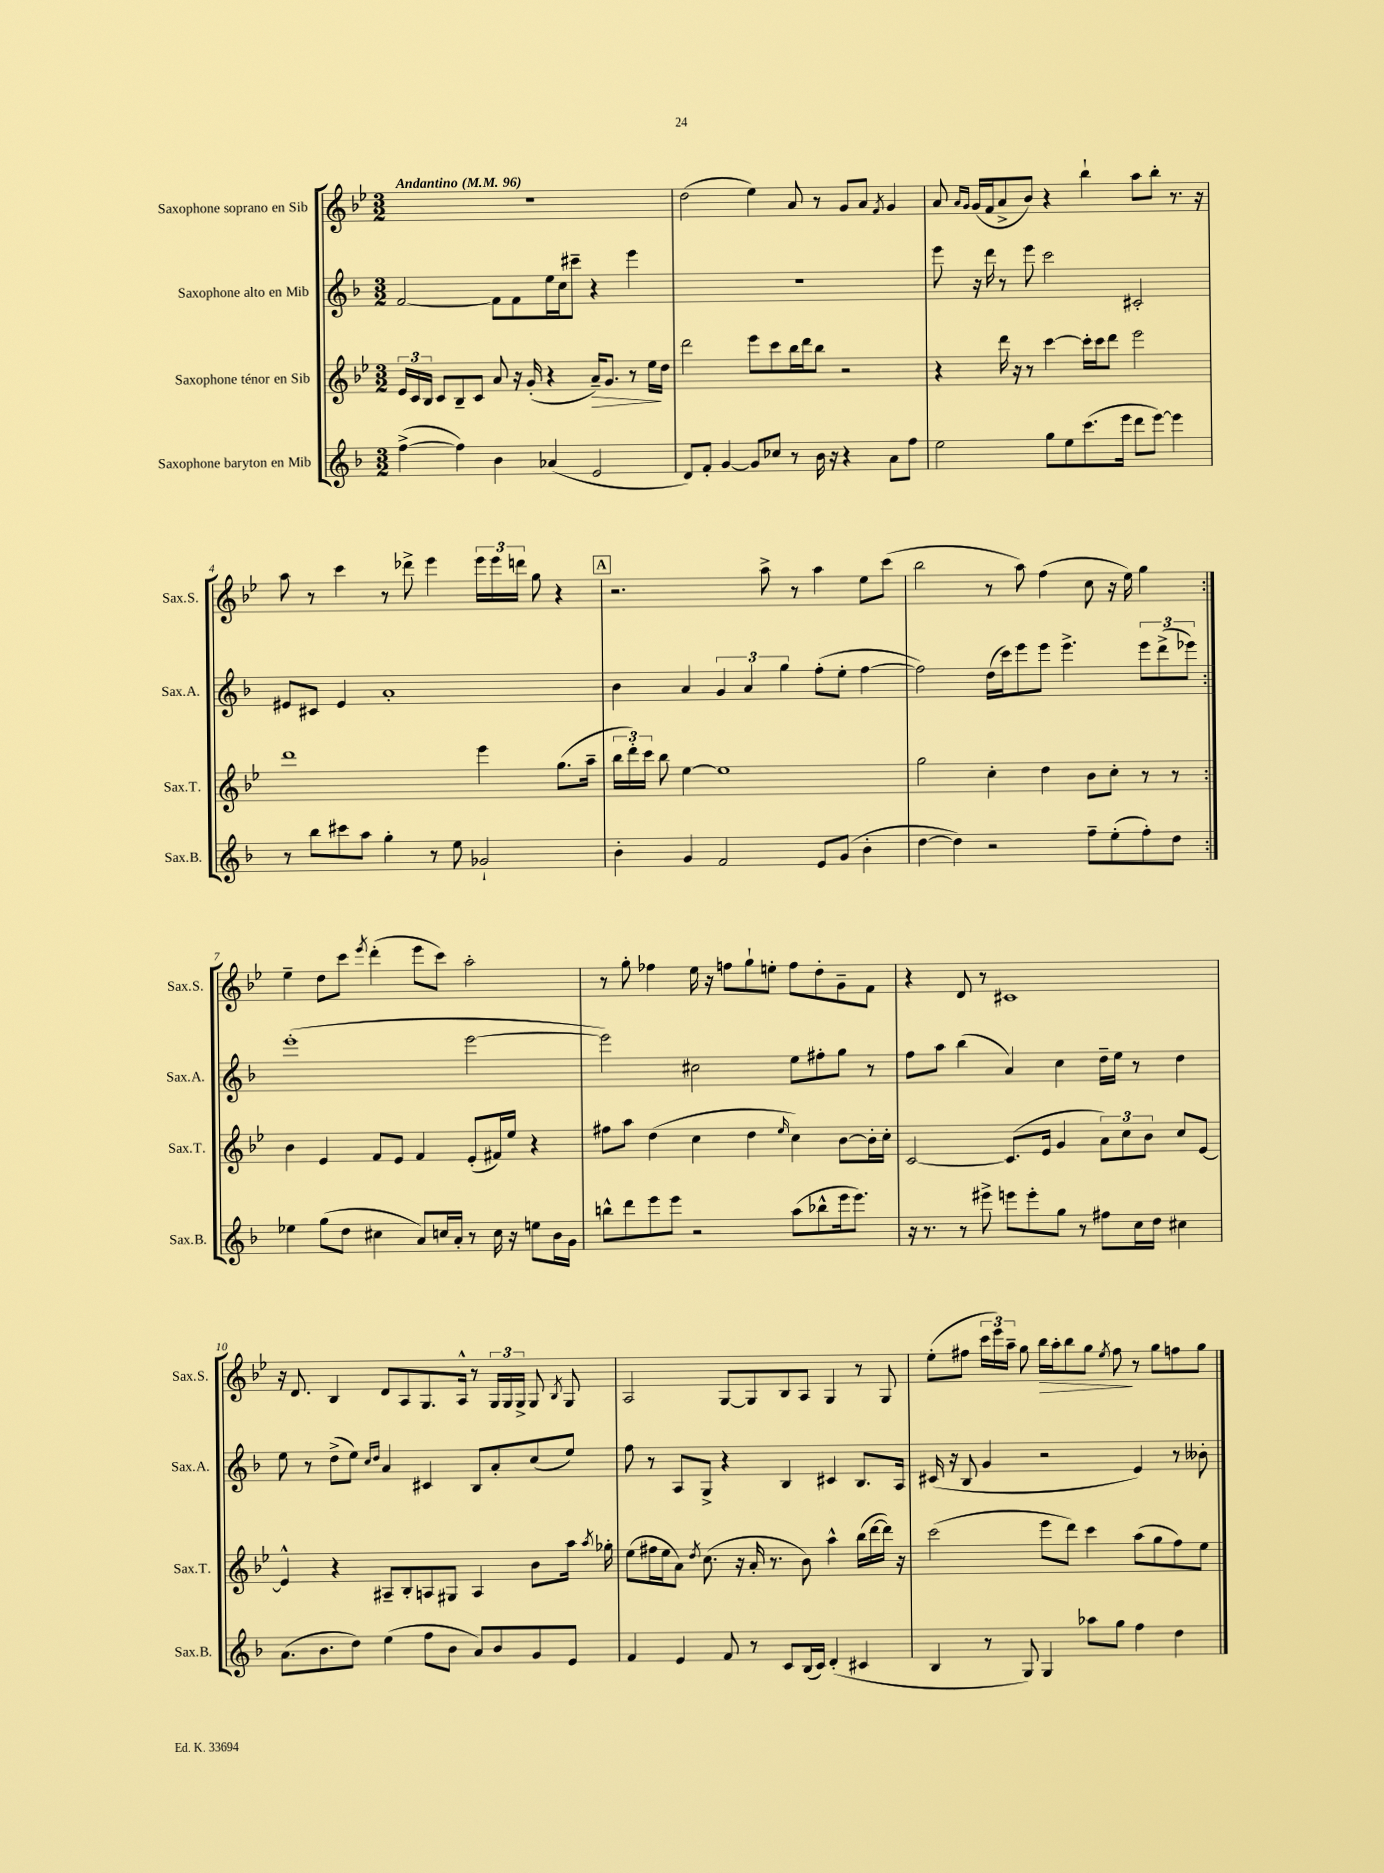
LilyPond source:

<<
\new StaffGroup <<
\new Staff = "s0" \with { instrumentName = "Saxophone soprano en Sib" shortInstrumentName = "Sax.S." } {
    \clef treble \key bes \major \numericTimeSignature \time 3/2 \tempo "Andantino" 4 = 96
    \autoBeamOff \repeat volta 2 { R1. |
    d''2( ees''4) a'8 r8 g'8[ a'8] \acciaccatura { f'8 } g'4 |
    a'8 \grace { a'16[ g'16] } g'16[( f'16 a'8-> bes'8]) r4 bes''4-! a''8[ bes''8]-. r8. r16 |
    a''8 r8 c'''4 r8 des'''8-> ees'''4 \tuplet 3/2 { ees'''16[ ees'''16 d'''16] } g''8 r4 |
    \mark \markup { \box "A" } r2. a''8-> r8 a''4 ees''8[ c'''8]( |
    bes''2 r8 a''8) f''4( c''8 r16 ees''16) g''4 | }
    ees''4-- d''8[ c'''8] \acciaccatura { ees'''8 } d'''4-.( ees'''8[ c'''8]) a''2-. |
    r8 g''8-. fes''4 ees''16 r16 f''8[ g''8-! e''8]-. f''8[ d''8-. g'8-- f'8] |
    r4 d'8 r8 cis'1 |
    r16 d'8. bes4 d'8[ a8 g8. a16]-^ r8 \tuplet 3/2 { g16[ g16 g16]-> } g8 \acciaccatura { bes8 } g8 |
    a2 g8[~ g8 bes8 a8] g4 r8 g8 |
    ees''8[-.( fis''8] \tuplet 3/2 { c'''16[ ees'''16) a''16]-- } g''8 bes''16[\> a''16-. bes''8 g''8] \acciaccatura { ees''8 } fis''8\! r8 g''8[ f''8 g''8] \bar "|." |
}
\new Staff = "s1" \with { instrumentName = "Saxophone alto en Mib" shortInstrumentName = "Sax.A." } {
    \clef treble \key f \major \numericTimeSignature \time 3/2
    \autoBeamOff \repeat volta 2 { f'2~ f'8[ f'8 e''16 c''16 cis'''8]-- r4 e'''4 |
    R1. |
    e'''8 r16 d'''16 r8 e'''8 c'''2 cis'2-. |
    eis'8[ cis'8] eis'4 a'1-. |
    \mark \markup { \box "A" } bes'4 a'4 \tuplet 3/2 { g'4 a'4 g''4 } f''8[-.( e''8]-. f''4~ |
    f''2) d''16[( c'''16) e'''8 e'''8] e'''4.-> \tuplet 3/2 { e'''8[ d'''8->( ees'''8]) } | }
    e'''1-.( e'''2~ |
    e'''2) cis''2 e''8[ fis''8-. g''8] r8 |
    f''8[ a''8] bes''4( a'4) c''4 d''16[-- e''16] r8 d''4 |
    e''8 r8 d''8[->( e''8]) \grace { c''16[ d''16] } a'4 cis'4 bes8[ a'8-. c''8( e''8]) |
    f''8 r8 a8[ g8]-> r4 bes4 cis'4 bes8.[ a16] |
    cis'16( r16 bes8 g'4 r2 e'4) r8 beses'8-. \bar "|." |
}
\new Staff = "s2" \with { instrumentName = "Saxophone ténor en Sib" shortInstrumentName = "Sax.T." } {
    \clef treble \key bes \major \numericTimeSignature \time 3/2
    \autoBeamOff \repeat volta 2 { \tuplet 3/2 { ees'16[ c'16 bes16] } c'8[ bes8-- c'8] a'8 r16 g'16-.( r4 a'16[--\>) g'8.] r8 ees''16[\! d''16] |
    d'''2 ees'''8[ c'''8 bes''16 d'''16 bes''8] r2 |
    r4 d'''16 r16 r8 c'''4~ c'''16[-. c'''16 d'''8] ees'''2 |
    d'''1 ees'''4 g''8.[( a''16]-- |
    \mark \markup { \box "A" } \tuplet 3/2 { bes''16[ d'''16-.) c'''16] } bes''8 ees''4~ ees''1 |
    g''2 c''4-. d''4 bes'8[ c''8]-. r8 r8 | }
    bes'4 ees'4 f'8[ ees'8] f'4 ees'8[-.( fis'16) ees''16] r4 |
    fis''8[ a''8] d''4( c''4 d''4 \grace { ees''16 } c''4) bes'8[~ bes'16-. c''16]-. |
    c'2~ c'8.[( ees'16] g'4 \tuplet 3/2 { a'8[) c''8 bes'8] } c''8[ ees'8]~ |
    ees'4-^ r4 ais8[-- bes8-. a8 gis8] a4 bes'8[ a''16] \acciaccatura { a''8 } ges''16-. |
    ees''8[( fis''16 ees''16 a'8]) \acciaccatura { d''8 } c''8.( r16 a'16-. r8. bes'8) a''4-^ bes''16[( d'''16~ d'''16]) r16 |
    c'''2( ees'''8[ d'''8]) c'''4 a''8[( g''8 f''8) ees''8] \bar "|." |
}
\new Staff = "s3" \with { instrumentName = "Saxophone baryton en Mib" shortInstrumentName = "Sax.B." } {
    \clef treble \key f \major \numericTimeSignature \time 3/2
    \autoBeamOff \repeat volta 2 { f''4~->( f''4) bes'4 aes'4( e'2 |
    d'8[) f'8]-. g'4~ g'8[ ces''8] r8 bes'16 r16 r4 a'8[ f''8] |
    e''2 g''8[ e''8 c'''8.( e'''16] d'''8[ e'''8]~) e'''4 |
    r8 bes''8[ cis'''8 a''8] g''4-. r8 e''8 ges'2-! |
    \mark \markup { \box "A" } bes'4-. g'4 f'2 e'8[ g'8]( bes'4-. |
    d''4~ d''4) r2 f''8[-- e''8-.( f''8-.) d''8] | }
    ees''4 g''8[( d''8] cis''4 a'8[) c''16 a'16]-. r8 c''16 r16 e''8[ bes'16 g'16] |
    b''8[-^ d'''8 e'''8 e'''8] r2 a''8[( bes''8-^ e'''16 e'''8.]) |
    r16 r8. r8 eis'''8-> e'''8[ e'''8-. g''8] r8 fis''8[ c''16 d''16] cis''4 |
    a'8.[( bes'8. d''8]) e''4( f''8[ bes'8] a'8[) bes'8 g'8 e'8] |
    f'4 e'4 f'8 r8 c'8[ bes16( c'16]) d'4-.( cis'4 |
    bes4 r8 g8) g4 aes''8[ g''8] f''4 d''4 \bar "|." |
}
>>
>>
